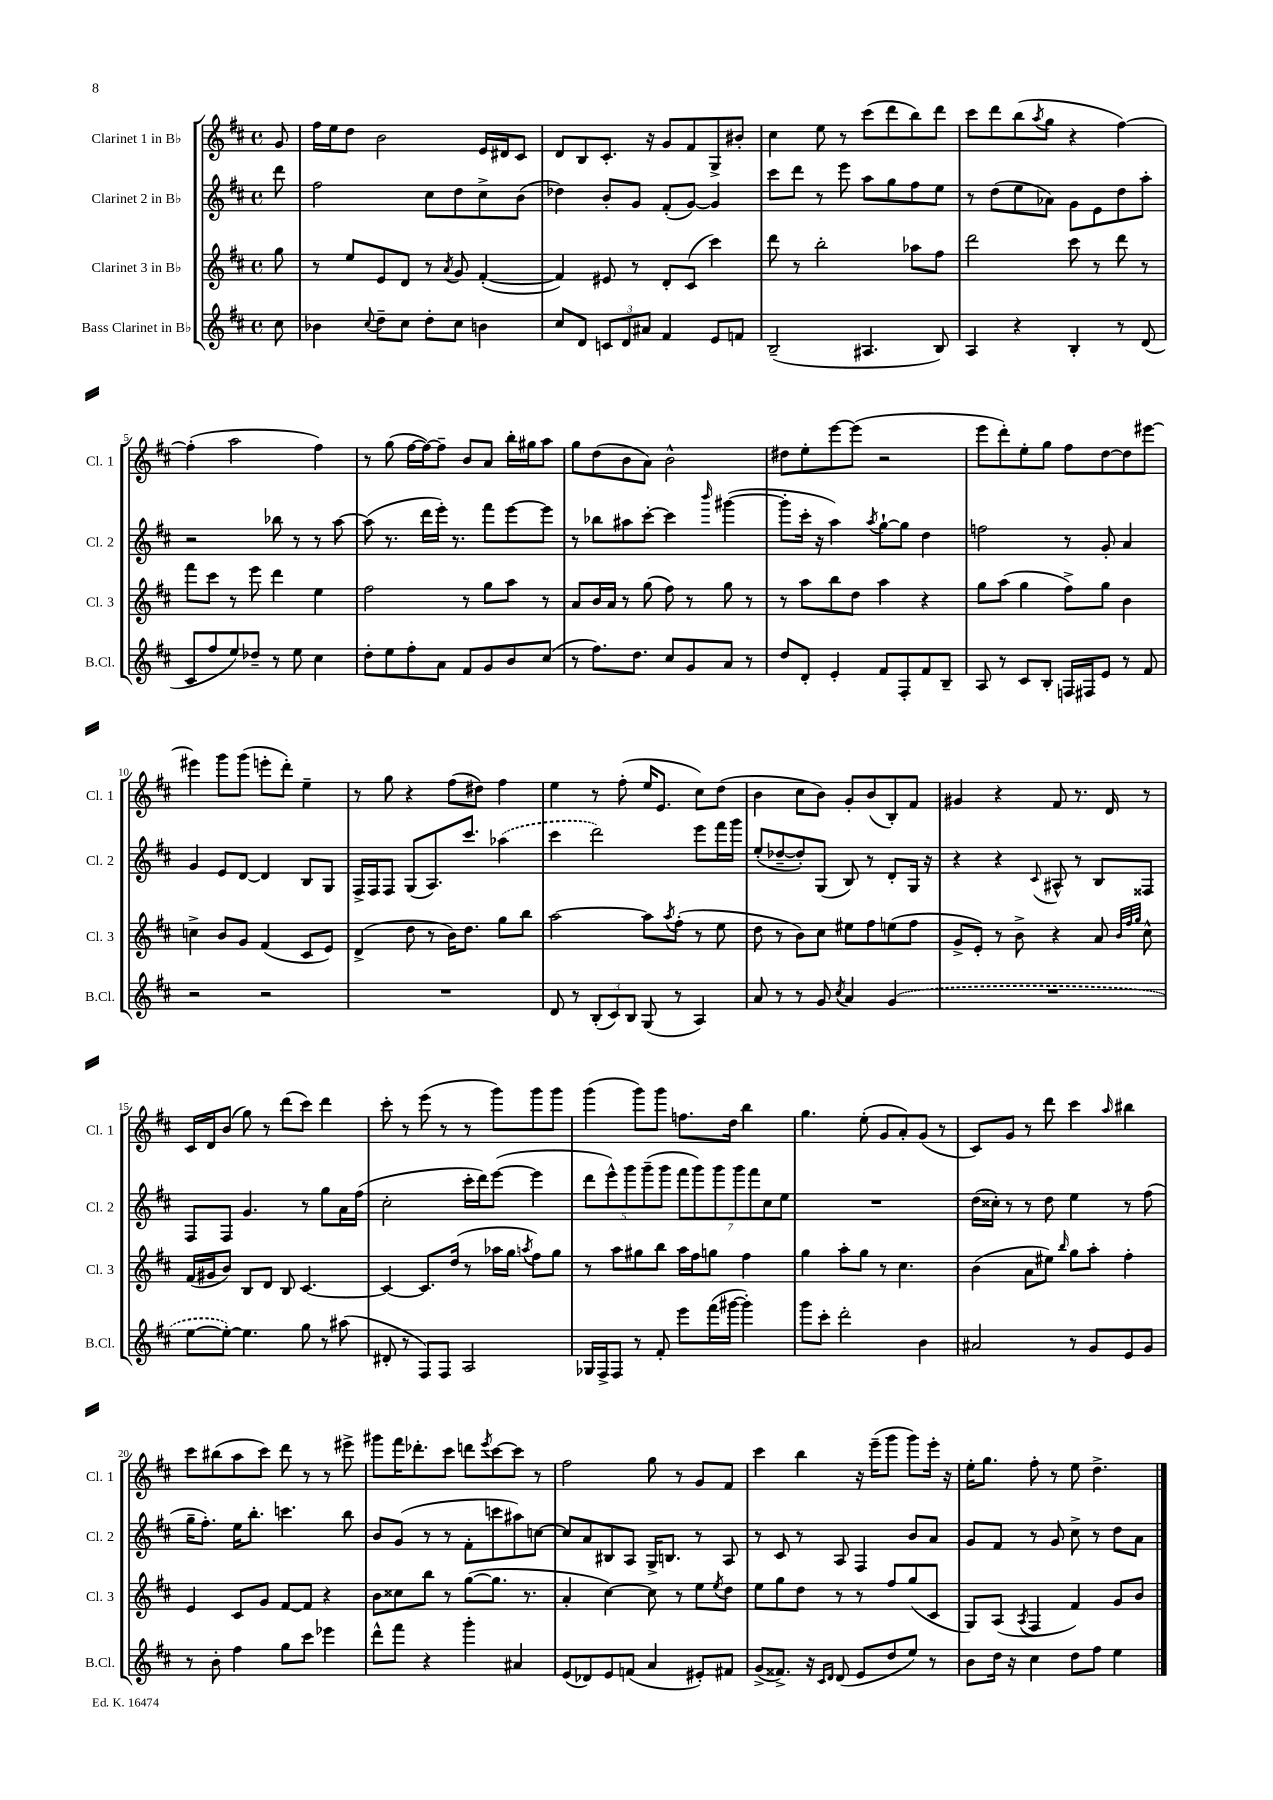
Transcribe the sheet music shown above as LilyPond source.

<<
\new StaffGroup <<
\new Staff = "s0" \with { instrumentName = "Clarinet 1 in Bb" shortInstrumentName = "Cl. 1" } {
    \clef treble \key d \major \defaultTimeSignature \time 4/4 \partial 8
    g'8 |
    fis''16 e''16 d''8 b'2 e'16 dis'16 cis'8 |
    d'8 b8 cis'8.-. r16 g'8 fis'8 g8-> bis'8-. |
    cis''4 e''8 r8 cis'''8( d'''8 b''8) d'''8 |
    cis'''8 d'''8 b''8( \acciaccatura { a''8 } g''8 r4 fis''4~) |
    fis''4-.( a''2 fis''4) |
    r8 g''8( fis''16~ fis''16~) fis''8-- b'8 a'8 b''16-. gis''16 a''8 |
    g''8 d''8( b'8 a'8) b'2-^ |
    dis''8 e''8-. e'''8~ e'''8( r2 |
    e'''8 d'''8-.) e''8-. g''8 fis''8 d''8~ d''8 eis'''8~ |
    eis'''4 g'''8 g'''8( e'''8-. d'''8-.) e''4-- |
    r8 g''8 r4 fis''8( dis''8) fis''4 |
    e''4 r8 fis''8-.( e''16 e'8. cis''8) d''8( |
    b'4 cis''8 b'8) g'8-. b'8( b8-.) fis'8 |
    gis'4 r4 fis'8 r8. d'16 r8 |
    cis'16 d'16 b'8( g''8) r8 d'''8( cis'''8) d'''4 |
    cis'''8-. r8 e'''8( r8 r8 g'''8) g'''8 g'''8 |
    g'''4( g'''8) g'''8 f''8. d''16 b''4 |
    g''4. e''8-.( g'8 a'8-.) g'8( r8 |
    cis'8) g'8 r8 d'''8 cis'''4 \grace { a''16 } bis''4 |
    cis'''8 bis''8( a''8 cis'''8) d'''8 r8 r8 eis'''8-> |
    gis'''8 fis'''16 des'''8.-. cis'''8 d'''8 \acciaccatura { e'''8 } cis'''8~ cis'''8 r8 |
    fis''2 g''8 r8 g'8 fis'8 |
    cis'''4 b''4 r16 e'''16--( g'''8 g'''8) e'''16-. r16 |
    e''16-. g''8. fis''8-. r8 e''8 d''4.-> \bar "|." |
}
\new Staff = "s1" \with { instrumentName = "Clarinet 2 in Bb" shortInstrumentName = "Cl. 2" } {
    \clef treble \key d \major \defaultTimeSignature \time 4/4 \partial 8
    d'''8 |
    fis''2 cis''8 d''8 cis''8-> b'8( |
    des''4) b'8-. g'8 fis'8-.( g'8~) g'4 |
    cis'''8 d'''8 r8 e'''8 a''8 g''8 fis''8 e''8 |
    r8 d''8( e''8 aes'8) g'8 e'8 d''8 a''8-. |
    r2 bes''8 r8 r8 a''8~ |
    a''8( r8. d'''16 e'''16-.) r8. fis'''8 e'''8~ e'''8 |
    r8 bes''8 ais''8 cis'''8~-. cis'''4 \grace { b'''16 } gis'''4~( |
    gis'''8-. cis'''16-. r16 a''4) \acciaccatura { a''8 } g''8~-! g''8 d''4 |
    f''2 r8 g'8-. a'4 |
    g'4 e'8 d'8~ d'4 b8 g8 |
    fis16-> fis16 fis8 g8( a8.) cis'''8. \once \slurDashed aes''4( |
    cis'''4 d'''2) e'''8 fis'''16 g'''16 |
    e''8-.( des''8~-- des''8-.) g8( b8) r8 d'8-. g16 r16 |
    r4 r4 \appoggiatura { cis'8 } ais8-^ r8 b8 fisis8 |
    fis8 fis8 g'4. r8 g''8 a'16 fis''16( |
    cis''2-. cis'''16-. d'''16) e'''8~( e'''4 |
    \tuplet 5/4 { d'''8 e'''8-^) g'''8 g'''8--( g'''8 } \tuplet 7/4 { fis'''8 g'''8) g'''8 g'''8 fis'''8 cis''8 e''8 } |
    R1 |
    d''16( cisis''16-.) r8 r8 d''8 e''4 r8 fis''8( |
    g''16-- fis''8.-.) e''16 b''8.-. c'''4. b''8 |
    b'8 g'8( r8 r8 fis'8-. c'''8 ais''8) c''8~ |
    c''8 a'8 bis8 a8 g16-> b8. r8 a8 |
    r8 cis'8 r8 a8 fis4 b'8 a'8 |
    g'8 fis'8 r8 g'8 cis''8-> r8 d''8 a'8 \bar "|." |
}
\new Staff = "s2" \with { instrumentName = "Clarinet 3 in Bb" shortInstrumentName = "Cl. 3" } {
    \clef treble \key d \major \defaultTimeSignature \time 4/4 \partial 8
    g''8 |
    r8 e''8 e'8 d'8 r8 \acciaccatura { a'8 } g'8 fis'4~-.( |
    fis'4) eis'8 r8 d'8-. cis'8( cis'''4) |
    d'''8 r8 b''2-. aes''8 fis''8 |
    d'''2 cis'''8 r8 d'''8 r8 |
    fis'''8 cis'''8 r8 e'''8 d'''4 e''4 |
    fis''2 r8 g''8 a''8 r8 |
    a'8 b'16 a'16 r8 g''8( fis''8) r8 g''8 r8 |
    r8 a''8 b''8 d''8 a''4 r4 |
    g''8 a''8( g''4 fis''8->) g''8 b'4 |
    c''4-> b'8 g'8 fis'4( cis'8 e'8) |
    d'4->( d''8 r8 b'16) d''8. g''8 b''8 |
    a''2~ a''8 \acciaccatura { a''8 } fis''8-.( r8 e''8 |
    d''8 r8 b'8) cis''8 eis''8 fis''8 e''8( fis''8 |
    g'8-> e'8-.) r8 b'8-> r4 a'8 \grace { b'32 fis''32 g''32 } cis''8-^ |
    fis'16( gis'16 b'8) b8 d'8 b8 cis'4.~ |
    cis'4~ cis'8. d''16( r8 aes''16 g''16 \acciaccatura { a''8 } fis''8) g''8 |
    r8 a''8 gis''8 b''8 a''16 fis''16 g''8 fis''4 |
    g''4 a''8-. g''8 r8 cis''4. |
    b'4( a'8 eis''8) \grace { b''16 } g''8 a''8-. fis''4-. |
    e'4 cis'8 g'8 fis'8~ fis'8 r4 |
    b'8 cisis''8 b''8 r8 g''8~( g''8. r8. |
    a'4-. cis''4~) cis''8 r8 e''8 \acciaccatura { e''8 } d''8 |
    e''8 g''8 d''8 r8 r8 fis''8 g''8( cis'8 |
    g8) a8( \acciaccatura { a8 } fis4 fis'4) g'8 b'8 \bar "|." |
}
\new Staff = "s3" \with { instrumentName = "Bass Clarinet in Bb" shortInstrumentName = "B.Cl." } {
    \clef treble \key d \major \defaultTimeSignature \time 4/4 \partial 8
    cis''8 |
    bes'4 \appoggiatura { cis''8 } d''8-- cis''8 d''8-. cis''8 b'4 |
    cis''8 d'8 \tuplet 3/2 { c'8 d'8 ais'8 } fis'4 e'8 f'8 |
    b2--( ais4. b8) |
    a4 r4 b4-. r8 d'8( |
    cis'8 fis''8 e''8) des''8-- r8 e''8 cis''4 |
    d''8-. e''8 fis''8-. a'8 fis'8 g'8 b'8 cis''8( |
    r8 fis''8.) d''8. cis''8 g'8 a'8 r8 |
    d''8 d'8-. e'4-. fis'8 fis8-. fis'8 b8-- |
    a8 r8 cis'8 b8-. f16 fis16 e'8 r8 fis'8 |
    r2 r2 |
    R1 |
    d'8 r8 \tuplet 3/2 { b8-.( cis'8) b8 } g8( r8 a4) |
    a'8 r8 r8 g'8 \acciaccatura { cis''8 } a'4 \once \slurDashed g'4( |
    R1 |
    e''8~ e''8~-.) e''4. g''8 r8 ais''8( |
    dis'8-. r8 fis8) fis8 a2 |
    ges16 fis16-> fis8 r8 fis'8-. e'''8 fis'''16( gis'''16~ gis'''4-.) |
    g'''8 cis'''8-. d'''2-. b'4 |
    ais'2 r8 g'8 e'8 g'8 |
    r8 b'8-. fis''4 g''8 cis'''8 ees'''4 |
    d'''8-^ fis'''8 r4 g'''4-. ais'4 |
    e'8( des'8) e'8 f'8( a'4 eis'8-.) fis'8 |
    g'8->( fisis'8.->) r16 \grace { cis'16 d'16 } d'8( e'8 d''8 e''8) r8 |
    b'8 d''16 r16 cis''4 d''8 fis''8 e''4 \bar "|." |
}
>>
>>
